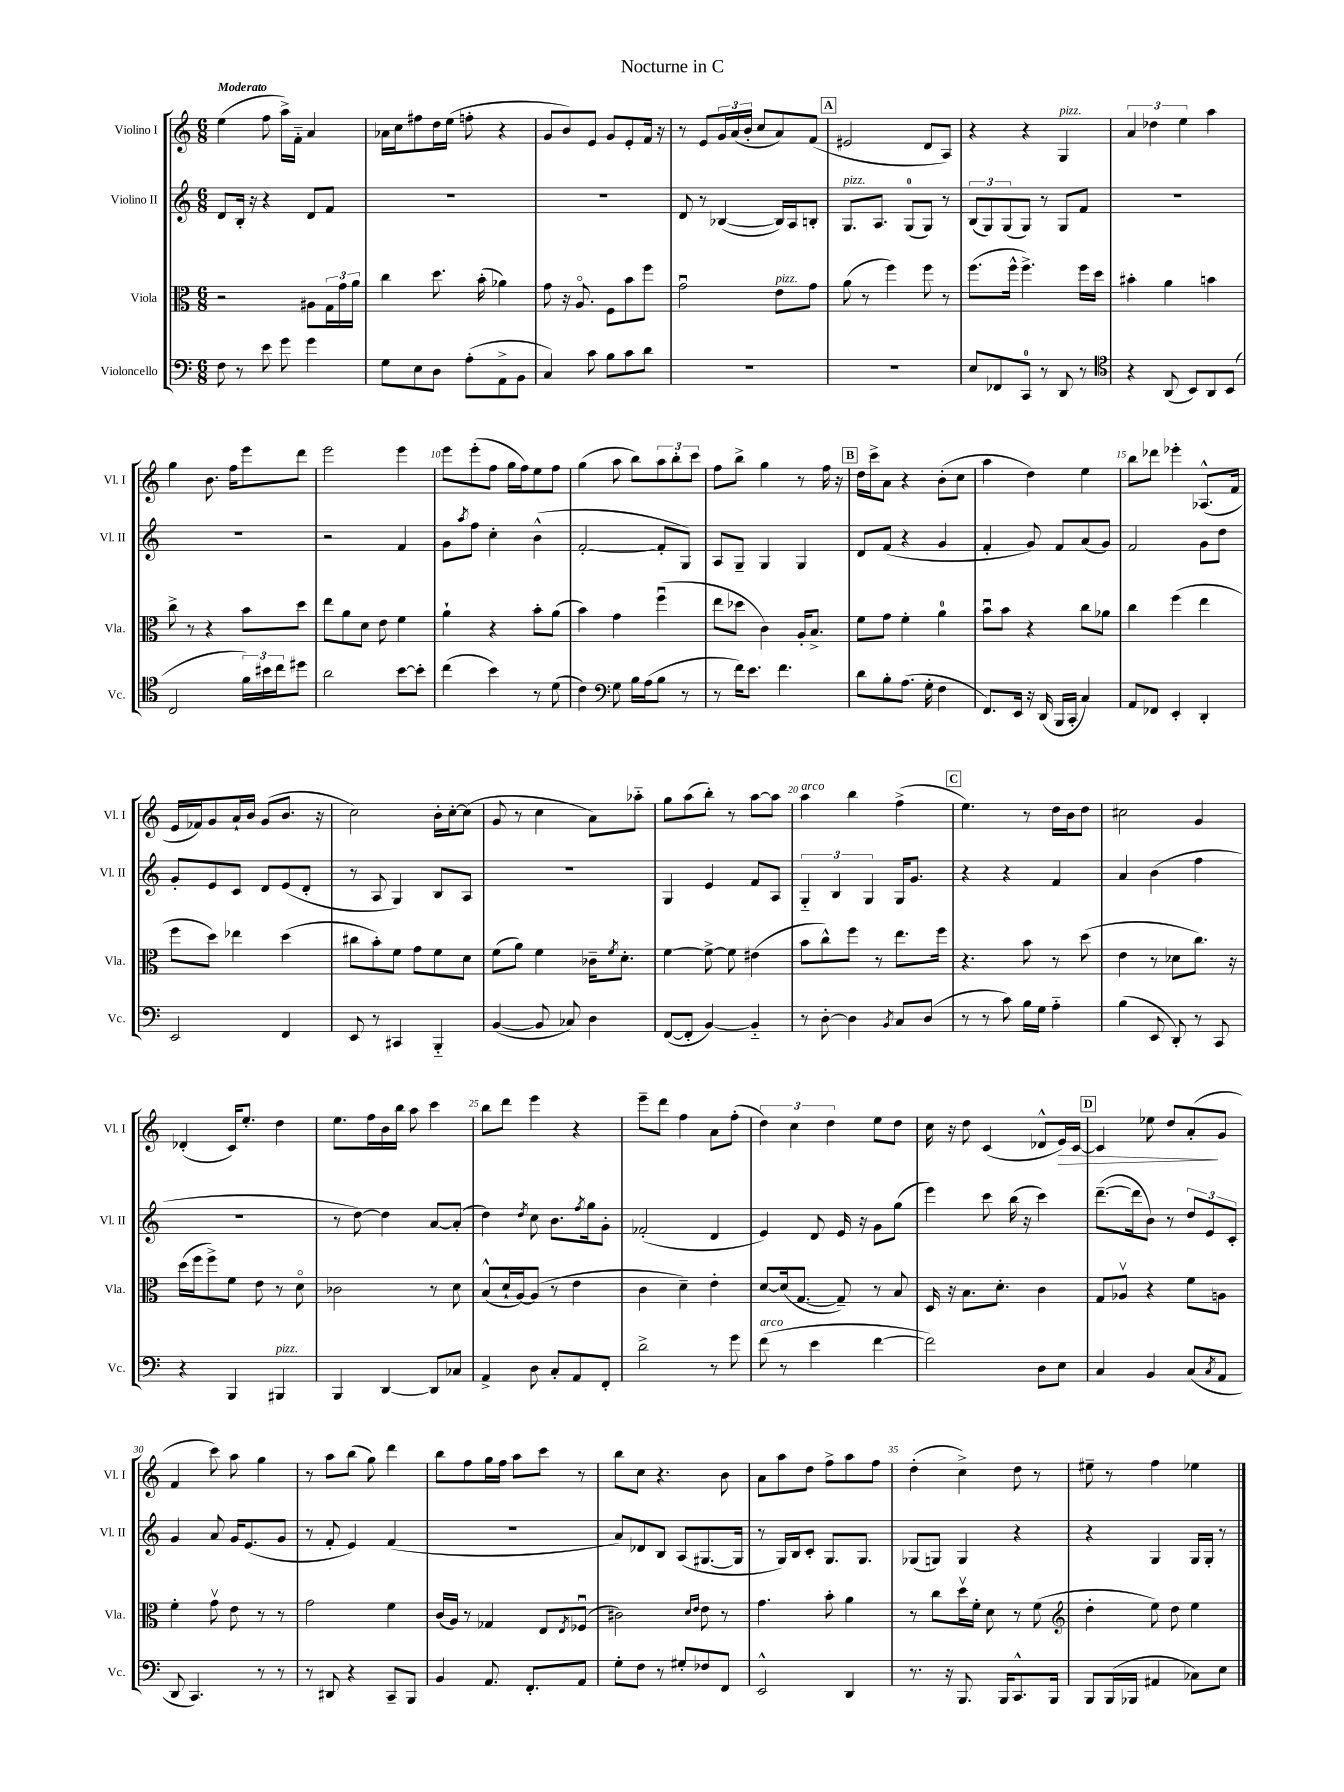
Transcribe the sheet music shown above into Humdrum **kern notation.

**kern	**kern	**kern	**kern	**dynam
*part4	*part3	*part2	*part1	*part1
*staff4	*staff3	*staff2	*staff1	*staff1
*I"Violoncello	*I"Viola	*I"Violino II	*I"Violino I	*
*I'Vc.	*I'Vla.	*I'Vl. II	*I'Vl. I	*
*clefF4	*clefC3	*clefG2	*clefG2	*
*k[]	*k[]	*k[]	*k[]	*
*M6/8	*M6/8	*M6/8	*M6/8	*
=1	=1	=1	=1	=1
!	!	!	!LO:TX:a:B:t=Moderato	!
8F\	2r	8d/L	(4ee\	.
8r	.	16B'/Jk	.	.
.	.	16r	.	.
8e\	.	4r	8ff\	.
8g\	.	.	16aa^\LL)	.
.	.	.	16f\JJ	.
4g\	8A#X\L	8d/L	4a/	.
.	24G\L	8f/J	.	.
.	24g\	.	.	.
.	24a\JJ	.	.	.
=2	=2	=2	=2	=2
8G\L	4cc\	2.r	16a-X\LL	.
.	.	.	16cc\J	.
8E\	.	.	8ff#X\	.
8D\J	8.dd\	.	16dd\L	.
.	.	.	(16ee\JJ	.
(8A'\L	.	.	8ffn'\	.
.	(16b'\	.	.	.
8AA^\	4a-X\)	.	4r	.
8BB\J	.	.	.	.
=3	=3	=3	=3	=3
4C/)	8g\	2.r	8g/L	.
.	16r	.	8b/)	.
.	8.A/	.	.	.
8c\	.	.	8e/J	.
8B\L	8F\L	.	8g/L	.
8c\	8b\	.	8e'/	.
8d\J	8ff\J	.	16f/Jk	.
.	.	.	16r	.
=4	=4	=4	=4	=4
2.r	2gu\	8d/	8r	.
.	.	8r	8e/L	.
.	.	([4B-X/	24g/L	.
.	.	.	(24a/	.
.	.	.	24b'/JJ	.
.	.	.	8cc/L	.
!	!LO:TX:a:i:t=pizz.	!	!	!
.	8e\L	16B-/LL])	8a/)	.
.	.	16A/J	.	.
.	8g\J	8Bn'/J	(8f/J	.
!!LO:REH:place=s1:t=A
=5	=5	=5	=5	=5
!	!	!LO:TX:a:i:t=pizz.	!	!
2.r	(8a\	8.G/L	2e#X/	.
.	8r	.	.	.
.	.	8.A/J	.	.
.	4ff\)	.	.	.
.	.	(8G/L	.	.
.	8ff\	8G/J)	8d/L	.
.	8r	8r	8A/J)	.
=6	=6	=6	=6	=6
8E/L	(8.ff\L	(12B/L	4r	.
.	.	12G/)	.	.
8FF-X/	.	.	.	.
.	.	(12G/	.	.
.	16ff^^\Jk	.	.	.
8CC/J	4.ff^\)	8G/J)	4r	.
8r	.	8r	.	.
!	!	!	!LO:TX:a:i:t=pizz.	!
8DD/	.	8G/L	4G/	.
8r	16ff\LL	8f/J	.	.
.	16dd\JJ	.	.	.
=7	=7	=7	=7	=7
*clefC4	*	*	*	*
4r	4b#X'\	2.r	6a/	.
.	.	.	6dd-X\	.
(8AA/	4a\	.	.	.
.	.	.	6ee\	.
8BB/L)	.	.	.	.
8AA/	4bn\	.	4aa\	.
(8BB/J	.	.	.	.
!!LO:LB:g=z
=8	=8	=8	=8	=8
2C/	8cc^\	2.r	4gg\	.
.	8r	.	.	.
.	4r	.	8.b\	.
.	.	.	16ff\KL	.
24f\LL)	8b\L	.	8eee\	.
24b#X\	.	.	.	.
24cc\J	.	.	.	.
8dd#X\J	8dd\J	.	8ddd\J	.
=9	=9	=9	=9	=9
2a\	8ee\L	2r	2eee\	.
.	8a\	.	.	.
.	8d\J	.	.	.
.	8e\	.	.	.
[8b\L	4f\	4f/	4eee\	.
8b'\J]	.	.	.	.
=10	=10	=10	=10	=10
(4cc\	4a`\	8g\L	8eee\L	.
.	.	8qaa/	.	.
.	.	8ff\J	(8eee'\	.
4b\)	4r	4cc'\	8ff\J	.
.	.	.	16gg\LL	.
.	.	.	16ff\J)	.
8r	8b'\L	(4b^^\	8ee\	.
(8d\	(8a\J	.	8ff\J	.
=11	=11	=11	=11	=11
4c\)	4b\)	[2f'/	(4gg\	.
*clefF4	*	*	*	*
8G\	4g\	.	8aa\	.
16B\LL	.	.	8bb\L)	.
(16A\J	.	.	.	.
8B\J	(4ffu\	8f'/L]	12aa\	.
.	.	.	12bb'\	.
8r	.	8G/J)	.	.
.	.	.	12ccc\J	.
=12	=12	=12	=12	=12
8r	8ee\L	8A/L	8ff\L	.
16f\KL)	8dd-X\J	8G~/J	8bb^\J	.
8.e\J	.	.	.	.
.	4c\)	4G/	4gg\	.
4.f\	.	.	.	.
.	16A'/KL	4G/	8r	.
.	8.B^/J	.	.	.
.	.	.	16ff\	.
.	.	.	16r	.
!!LO:REH:place=s1:t=B
=13	=13	=13	=13	=13
8d\L	8f\L	8d/L	16dd\LL	.
.	.	.	16ccc^\J	.
8B'\	8g\J	(8f/J	8a\J	.
(8.A\J	4f'\	4r	4r	.
16G'\	.	.	.	.
4F\	4a\	4g/	(8b'\L	.
.	.	.	8cc\J	.
=14	=14	=14	=14	=14
8.FF/L)	8bu\L	4f'/	4aa\	.
.	8b\J	.	.	.
16EE/Jk	.	.	.	.
16r	4r	8g/)	4dd\)	.
(16DD/	.	.	.	.
16BBB/LL	.	8f/L	.	.
16CC'/JJ	.	.	.	.
4C/)	8cc\L	(8a/	4ee\	.
.	8a-X\J	8g/J)	.	.
=15	=15	=15	=15	=15
8AA/L	4cc\	2f/	8bb\L	.
8FF-X/J	.	.	8ddd-X\J	.
4EE'/	(4ff\	.	4eee-X'\	.
4DD'/	4ee\	8g\L	(8.A-X^^/L	.
.	.	8dd\J	.	.
.	.	.	16f/Jk	.
!!LO:LB:g=z
=16	=16	=16	=16	=16
2EE/	8ff\L	8g'/L	16e/LL	.
.	.	.	16f-X/J)	.
.	8dd\J)	8e/	8g/	.
.	4ee-X\	8c/J	16a`/L	.
.	.	.	16b/JJ	.
.	.	8d/L	(8g/L	.
4FF/	(4dd\	(8e/	8.b/J	.
.	.	8d'/J	.	.
.	.	.	16r	.
=17	=17	=17	=17	=17
8EE/	8cc#X\L	8r	2cc\)	.
8r	8b'\)	8A/	.	.
4CC#X/	8f\J	4G/)	.	.
.	8g\L	.	.	.
4BBB/	8f\	8B/L	16b'\LL	.
.	.	.	[16cc'\J	.
.	8d\J	8A/J	(8cc\J]	.
=18	=18	=18	=18	=18
([4BB/	(8f\L	2.r	8g/	.
.	8a\J)	.	8r	.
8BB/]	4f\	.	4cc\	.
8C-X/)	.	.	.	.
4D\	16c-X~\KL	.	8a\L)	.
.	8qf/	.	.	.
.	8.d'\J	.	.	.
.	.	.	8aa-X\J	.
=19	=19	=19	=19	=19
([8FF/L	[4f\	4G/	8gg\L	.
8FF'/J]	.	.	(8aa\	.
[4BB/)	8f^\_	4e/	8bb'\J)	.
.	8f\]	.	8r	.
4BB/]	(4e#X\	8f/L	[8aa\L	.
.	.	8A/J	8aa\J]	.
=20	=20	=20	=20	=20
!	!	!	!LO:TX:a:i:t=arco	!
8r	8b\L	6G/	4aa\	.
[8D'\	8cc^^\)	.	.	.
.	.	6B/	.	.
4D\]	8ff\J	.	4bb\	.
.	.	6G/	.	.
.	8r	.	.	.
8qBB/	.	.	.	.
8C/L	8.ee\L	16G/KL	(4ff^\	.
.	.	8.g/J	.	.
(8D/J	.	.	.	.
.	16ff\Jk	.	.	.
!!LO:REH:place=s1:t=C
=21	=21	=21	=21	=21
8r	4.r	4r	4.ee\)	.
8r	.	.	.	.
8c\)	.	4r	.	.
16B\LL	8b\	.	8r	.
16G\JJ	.	.	.	.
4A\	8r	4f/	16dd\LL	.
.	.	.	16b\J	.
.	(8dd\	.	8dd\J	.
=22	=22	=22	=22	=22
(4B\	4e\	4a/	2cc#X\	.
8EE/	8r	(4b\	.	.
8DD'/)	8d-X\L	.	.	.
8r	8.cc\J)	4ff\	4g/	.
8CC/	.	.	.	.
.	16r	.	.	.
!!LO:LB:g=z
=23	=23	=23	=23	=23
4r	(16dd\LL	2.r	(4d-X'/	.
.	16ff\J	.	.	.
.	8ff^\)	.	.	.
4BBB/	8f\J	.	16c/KL)	.
.	.	.	8.ee'/J	.
.	8e\	.	.	.
!LO:TX:a:i:t=pizz.	!	!	!	!
4BBB#X/	8r	.	4dd\	.
.	8d\	.	.	.
=24	=24	=24	=24	=24
4BBB/	2c-X\	8r	8.ee\L	.
.	.	[8dd\)	.	.
.	.	.	16ff\L	.
[4DD/	.	4dd\]	16b\	.
.	.	.	16bb\JJ	.
.	.	.	8aa\	.
8DD/L]	8r	[8a/L	4ccc\	.
8C-X/J	8d\	(8a'/J]	.	.
=25	=25	=25	=25	=25
4AA^/	(8B^^/L	4dd\)	8bb\L	.
.	16d`/L	.	8ddd\J	.
.	[16A/J)	.	.	.
.	.	8qdd/	.	.
8D\	(8A/J]	8cc\	4eee\	.
8C'/L	8r	8.b\L	.	.
8AA/	4e\	.	4r	.
.	.	8qff/	.	.
.	.	16gg\k	.	.
8FF'/J	.	8g'\J	.	.
=26	=26	=26	=26	=26
2d^\	4c\	(2f-X'/	8eee~\L	.
.	.	.	8ddd\J	.
.	4d~\)	.	4ff\	.
8r	4e'\	4d/	8a\L	.
8g\	.	.	(8ff'\J	.
=27	=27	=27	=27	=27
!LO:TX:a:i:t=arco	!	!	!	!
(8f\	[8d/L	4e/)	6dd\)	.
8r	(16d/k]	.	.	.
.	.	.	6cc\	.
.	[8.G/J	.	.	.
4e\	.	8d/	.	.
.	.	.	6dd\	.
.	8G~/])	16e/	.	.
.	.	16r	.	.
[4f\	8r	8g\L	8ee\L	.
.	8B/	(8gg\J	8dd\J	.
=28	=28	=28	=28	=28
2f\])	16D/	4eee\)	16cc\	.
.	16r	.	16r	.
.	8.B\L	.	8dd\	.
.	.	8ccc\	(4c/	.
.	8.d'\J	.	.	.
.	.	(16bb\	.	.
.	.	16r	.	.
8D\L	4c\	4ccc\)	8d-X^^/L	.
!	!	!	!	!LO:HP:b
8E\J	.	.	16e/L)	>
.	.	.	[16c/JJ	.
!!LO:REH:place=s1:t=D
=29	=29	=29	=29	=29
4C/	8G/L	([8.ddd~\L	4c/]	.
.	8A-Xv/J	.	.	.
.	.	16ddd\k]	.	.
4BB/	4r	8b\J)	8ee-X\	.
.	.	8r	8dd/L	.
(8C/L	8f\L	12dd/L	(8a'/	.
.	.	12e/	.	.
8qC/	.	.	.	.
8AA/J	8An\J	.	8g/J	]
.	.	12c'/J	.	.
!!LO:LB:g=z
=30	=30	=30	=30	=30
8DD/	4f'\	4g/	4f/	.
4.CC/)	.	.	.	.
.	8gv\	8a/	8ccc\)	.
.	8e\	16g/KL	8aa\	.
.	.	(8.e/	.	.
8r	8r	.	4gg\	.
8r	8r	8g/J	.	.
=31	=31	=31	=31	=31
8r	2g\	8r	8r	.
8DD#X/	.	8f'/	8aa\L	.
4r	.	4e/)	(8bb\J	.
.	.	.	8gg\)	.
8CC~/L	4f\	(4f/	4ddd\	.
8BBB/J	.	.	.	.
=32	=32	=32	=32	=32
4BB/	(16c/LL	2.r	8bb\L	.
.	16A/JJ)	.	.	.
.	8r	.	8ff\	.
8.AA/	4G-X/	.	16gg\L	.
.	.	.	16ff\JJ	.
.	.	.	8aa\L	.
8.FF'/L	.	.	.	.
.	8E/L	.	8ccc\J	.
.	8qE/	.	.	.
8AA/J	(8F-Xu/J	.	8r	.
=33	=33	=33	=33	=33
8G'\L	2c#X\)	8a/L)	8bb\L	.
8F\J	.	8d-X/	8cc\J	.
8r	.	8B/J	4.r	.
8G#X'/L	.	(8A/L	.	.
.	16qqd/LL	.	.	.
.	16qqe/JJ	.	.	.
8F-X/	8e\	[8.G#X/	.	.
8FF/J	8r	.	8b\	.
.	.	16G#/Jk]	.	.
=34	=34	=34	=34	=34
2EE^^/	4.g\	8r	8a\L	.
.	.	16G/LL)	8aa\	.
.	.	16B/J	.	.
.	.	8c'/J	8dd\J	.
.	8b'\	8.G/L	8ff^\L	.
4DD/	4a\	.	8aa\	.
.	.	8.G/J	.	.
.	.	.	8ff\J	.
=35	=35	=35	=35	=35
8.r	8r	(8G-X/L	(4dd'\	.
.	8cc\L	8Gn/J)	.	.
16r	.	.	.	.
8.BBB/	16ddv\L	4G/	4cc^\)	.
.	16f'\JJ	.	.	.
.	8d\	.	.	.
16BBB/KL	.	.	.	.
8.CC^^/	8r	4r	8dd\	.
.	(8f\	.	8r	.
16BBB/Jk	.	.	.	.
=36	=36	=36	=36	=36
*	*clefG2	*	*	*
8BBB/L	4dd'\	4r	8ee#X~\	.
(16BBB/L	.	.	8r	.
16BBB-X/JJ	.	.	.	.
4AA#X/	8ee\)	4G/	4ff\	.
.	8dd\	.	.	.
8C-X\L)	4ee\	16G/LL	4ee-X\	.
.	.	16G'/JJ	.	.
8E\J	.	8r	.	.
==	==	==	==	==
*-	*-	*-	*-	*-
